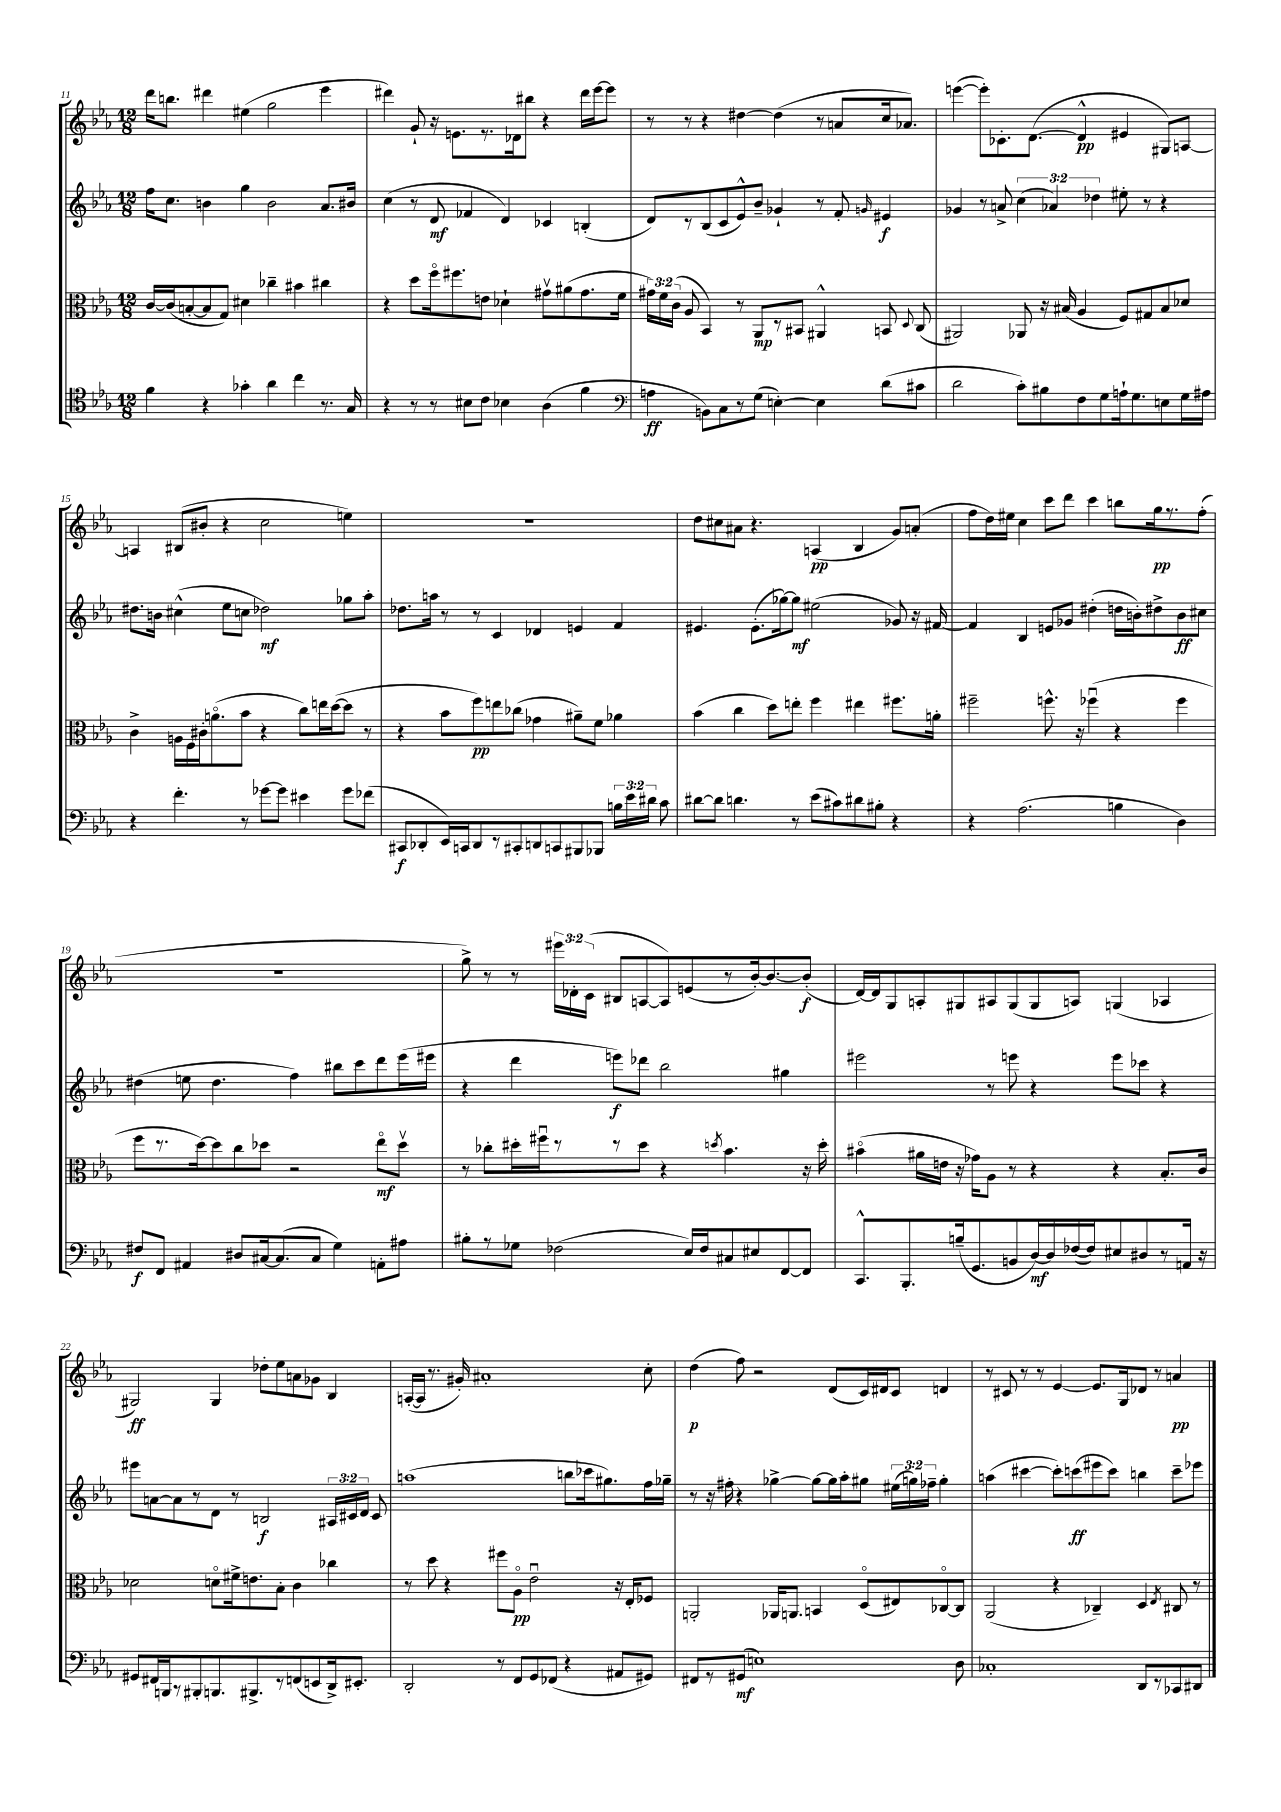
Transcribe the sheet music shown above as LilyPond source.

<<
\new StaffGroup <<
\new Staff = "s0" {
    \clef treble \key ees \major \numericTimeSignature \time 12/8 \override Staff.TupletNumber.text = #tuplet-number::calc-fraction-text
    \autoBeamOff d'''16[ b''8.] dis'''4 eis''4( g''2 ees'''4 |
    dis'''4) g'8-! r16 e'8.[ r8. des'16 bis''8] r4 dis'''16[ ees'''16~ ees'''8] |
    r8 r8 r4 dis''4~ dis''4( r8 a'8[ c''16 aes'8.]) |
    e'''4~( e'''8[-.) ces'8.-. d'8.]~( d'4-^\pp eis'4 gis8[) a8]~ |
    a4 bis8[( bis'8]-. r4 c''2 e''4) |
    R1. |
    d''8[ cis''8 ais'8] r4. a4\pp( bes4 g'8[) a'8]-.( |
    f''8[ d''16) eis''16] c''4 c'''8[ d'''8] c'''4 b''8[ g''16\pp r8. f''8]-.( |
    R1. |
    g''8->) r8 r8 \tuplet 3/2 { eis'''16[ des'16-. c'16]( } bis8[ a8~ a8) e'8( r8 bes'16~-.) bes'8.~ bes'8]-.\f( |
    d'16[~) d'16 g8 a8-. gis8 ais8 gis8( gis8 a8]) g4( aes4 |
    gis2\ff) gis4 des''8[-. ees''8 a'8 ges'8] bes4 |
    a16[~-.( a16] r8. gis'16-.) ais'1-. c''8-. |
    d''4\p( f''8) r2 d'8[( c'16) dis'16 c'8] d'4 |
    r8 cis'8 r8 r8 ees'4~ ees'8.[ g16 des'8] r8 a'4\pp \bar "|." |
}
\new Staff = "s1" {
    \clef treble \key ees \major \numericTimeSignature \time 12/8 \override Staff.TupletNumber.text = #tuplet-number::calc-fraction-text
    \autoBeamOff f''16[ c''8.] b'4 g''4 b'2 aes'8.[ bis'16] |
    c''4( r8 d'8\mf fes'4 d'4) ces'4 b4-.( |
    d'8[) r8 bes8( c'8 ees'8-^) bes'8]-- ges'4-! r8 f'8-. \grace { g'16 } eis'4\f |
    ges'4 r8 a'8-> \tuplet 3/2 { c''4( aes'4) des''4 } eis''8-. r8 r4 |
    dis''8.[ b'16] cis''4-^( ees''8[ c''8] des''2\mf) ges''8[ aes''8]-. |
    des''8.[ a''16] r8 r8 c'4 des'4 e'4 f'4 |
    eis'4. eis'8.[-.( ges''16~) ges''8]\mf eis''2( ges'8) r16 fis'16~ |
    fis'4 bes4 e'8[ ges'8] dis''4-.( d''16[ b'16-.) dis''8-> b'8\ff cis''8] |
    dis''4( e''8 dis''4. f''4) bis''8[ c'''8 d'''8 ees'''16( eis'''16] |
    r4 d'''4 e'''8[\f) des'''8] bes''2 gis''4 |
    eis'''2 r8 e'''8 r4 e'''8[ ces'''8] r4 |
    eis'''8[ a'8~ a'8 r8 d'8] r8 b2\f \tuplet 3/2 { ais16[ cis'16 d'16] } cis'8 |
    a''1( b''8[ ces'''16 gis''8.) f''16 ges''16]-- |
    r8 r16 fis''16-. r4 ges''4~-> ges''8[~ ges''16 aes''16-. gis''8] \tuplet 3/2 { eis''16[( g''16) fes''16]-- } g''4-. |
    a''4( cis'''4~ cis'''8[-.) c'''8\ff( eis'''8 c'''8]) b''4 c'''8[-- ees'''8] \bar "|." |
}
\new Staff = "s2" {
    \clef alto \key ees \major \numericTimeSignature \time 12/8 \override Staff.TupletNumber.text = #tuplet-number::calc-fraction-text
    \autoBeamOff c'16[~ c'16( b8~-. b8 g8]) dis'4 ces''4-- bis'4 cis''4 |
    r4 d''8[ f''16\flageolet fis''8. e'8] des'4-! gis'8[\upbow ais'8( gis'8. f'16] |
    \tuplet 3/2 { gis'16[) f'16 c'16]( } aes8 bes,4) r8 aes,8[\mp r8 bis,8] ais,4-^ b,8 \appoggiatura { d8 } c8( |
    ais,2) aes,8 r16 bis16( aes4 f8[) gis8 bis8 des'8] |
    c'4-> a16[ f16 cis'16-. a'8.\flageolet( bes'8] r4 c''8[) e''16 d''16~( d''8] r8 |
    r4 bes'8[ f''8\pp) e''8 ces''8]( ges'4 ais'8[--) f'8] aes'4 |
    bes'4( c''4 d''8[) e''8]-. f''4 eis''4 fis''8.[ a'16]-. |
    fis''2-- f''8.-^ r16 fes''4\downbow( r4 fes''4 |
    f''8[ r8. d''16~) d''8 c''8 des''8] r2 ees''8[\flageolet\mf des''8]\upbow |
    r8 ces''8[-. dis''16-. fis''16\downbow r8 r8 dis''8] r4 \acciaccatura { d''8 } bes'4. r16 d''16-. |
    bis'4\flageolet( ais'16[ e'16] r16 ges'16[) aes8] r8 r4 r4 bes8.[-. c'16] |
    des'2 d'8[\flageolet fis'16-> e'8. bes8]-. c'4 ces''4 |
    r8 d''8 r4 fis''8[ aes8]\flageolet\pp ees'2\downbow r16 ees16[-. fes8] |
    a,2-. aes,16[ a,8.] b,4 d8[\flageolet( eis8) ces8~\flageolet ces8] |
    aes,2( r4 ces4--) d4 \acciaccatura { ees8 } cis8 r8 \bar "|." |
}
\new Staff = "s3" {
    \clef tenor \key ees \major \numericTimeSignature \time 12/8 \override Staff.TupletNumber.text = #tuplet-number::calc-fraction-text
    \autoBeamOff f'4 r4 ges'4-. aes'4 c''4 r8. g16 |
    r4 r8 r8 bis8[ c'8] bes4 aes4( f'4 |
    \clef bass a4\ff b,8[) c8 r8 g8]( e4~-.) e4 d'8[( cis'8] |
    d'2 c'8[-.) bis8 f8 g8 a16-! g8. e8 g16 ais16] |
    r4 f'4.-. r8 ges'8[~ ges'8] eis'4 ges'8[ fes'8]( |
    cis,8[\f des,8-. ees,16) c,16 des,8 r8 cis,8-. d,8 c,8 bis,,8 bes,,8] \tuplet 3/2 { b16[ ees'16 dis'16] } c'8 |
    dis'8[~ dis'8] d'4. r8 ees'8[( cis'8) dis'8 bis8]-. r4 |
    r4 aes2.( b4 d4) |
    fis8[\f f,8] ais,4 dis8[ cis16~ cis8.( cis8] g4) a,8[-. ais8] |
    bis8[-. r8 ges8] fes2( ees16[) fes16 cis8 eis8 f,8~ f,8] |
    c,8.[-^ bes,,8.-. b16--( g,8. b,8 d16~\mf) d16 fes16~( fes16) eis8 dis8 r8 a,16] r16 |
    gis,8[ fis,16 b,,16 r8 bis,,8-. b,,8. bis,,8.-> r8 f,8( e,8 d,16->) eis,8.]-. |
    d,2-. r8 f,8[ g,8 fes,8]( r4 ais,8[ gis,8]) |
    fis,8[ r8 gis,8]\mf( e1) d8 |
    ces1-. d,8[ r8 ces,8 dis,8] \bar "|." |
}
>>
>>
\layout { \context { \Score currentBarNumber = #11 } }
